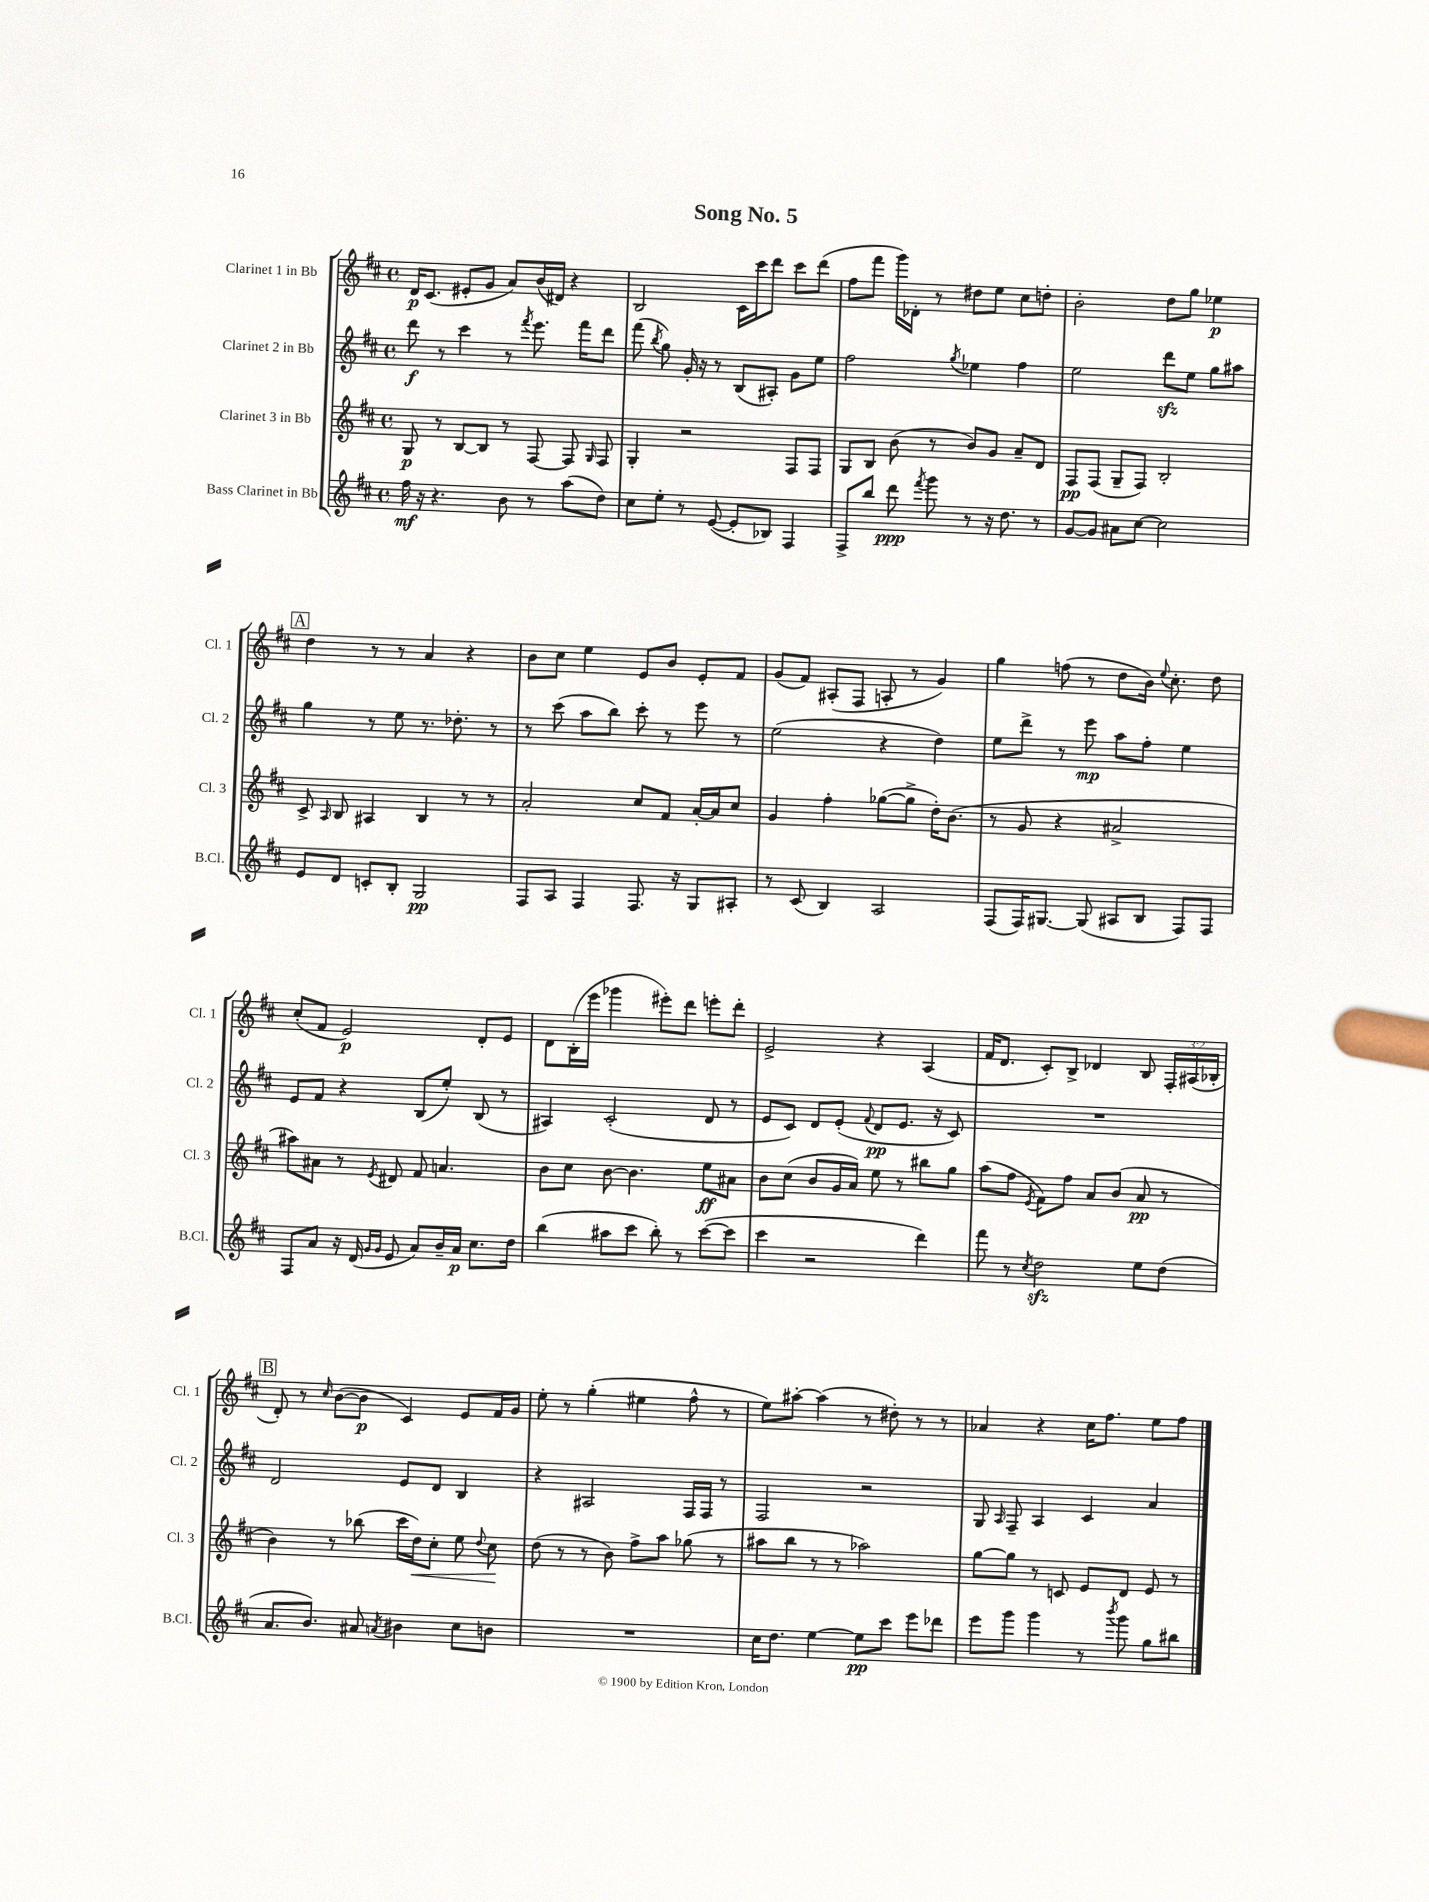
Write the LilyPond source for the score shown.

\header { title = "Song No. 5" }
<<
\new StaffGroup <<
\new Staff = "s0" \with { instrumentName = "Clarinet 1 in Bb" shortInstrumentName = "Cl. 1" } {
    \clef treble \key d \major \defaultTimeSignature \time 4/4 \override Staff.TupletNumber.text = #tuplet-number::calc-fraction-text
    \autoBeamOff d'16[\p cis'8.]( eis'8[-. g'8] a'8[) b'16( dis'16]) r4 |
    b2 cis'16[ cis'''16 d'''8] cis'''8[ d'''8]( |
    fis''8[ fis'''8] g'''16[) des'16]-. r8 dis''8[ e''8] cis''8[ d''8]-. |
    b'2-. d''8[ g''8] ees''4\p |
    \mark \markup { \box "A" } d''4 r8 r8 a'4 r4 |
    b'8[ cis''8] e''4 e'8[ b'8] e'8[-. fis'8] |
    g'8[( fis'8]) ais8[-.( fis8] a8-. r8 g'4) |
    g''4 f''8( r8 d''8[ b'16]) \appoggiatura { e''8 } cis''8.-. d''8 |
    cis''8[-.( fis'8] e'2\p) d'8[-. e'8] |
    d'8[ b16-.( e'''16] ges'''4 eis'''8[-.) d'''8] e'''8[-. d'''8]-. |
    e'2-> r4 a4( |
    fis'16[ d'8.] cis'8[-.) b8]-> des'4 b8 \tuplet 3/2 { fis16[-. ais16( bes16]-. } |
    \mark \markup { \box "B" } d'8-.) r8 \grace { cis''16 } b'8[~( b'8]\p cis'4) e'8[ fis'16 g'16] |
    e''8-. r8 g''4-.( eis''4 fis''8-^ r8 |
    e''8[) ais''8]~-. ais''4( r8 dis''8-.) r8 r8 |
    aes'4 r4 cis''16[ fis''8.] e''8[ fis''8] \bar "|." |
}
\new Staff = "s1" \with { instrumentName = "Clarinet 2 in Bb" shortInstrumentName = "Cl. 2" } {
    \clef treble \key d \major \defaultTimeSignature \time 4/4
    \autoBeamOff d'''8\f r8 cis'''4 r8 \acciaccatura { fis'''8 } e'''8. fis'''16[ d'''8] |
    fis'''8( \acciaccatura { b''8 } g''8) g'16-. r16 r8 b8[( ais8]-.) g'8[ e''8] |
    fis''2 \acciaccatura { g''8 } ees''4 fis''4 |
    e''2 d'''8[\sfz e''8] g''8[ ais''8] |
    \mark \markup { \box "A" } g''4 r8 e''8 r8. des''8.-. r8 |
    r8 cis'''8( a''8[ b''8]) cis'''8-. r8 e'''8 r8 |
    e''2( r4 d''4) |
    e''8[ d'''8]-> r8 e'''8\mp a''8[ fis''8]-. e''4 |
    e'8[ fis'8] r4 b8[( e''8]-.) b8( r8 |
    ais4) cis'2-.( d'8 r8 |
    e'8[ cis'8]) d'8[ e'8]-.( \appoggiatura { fis'8 } d'8[\pp e'8.] r16 cis'8) |
    R1 |
    \mark \markup { \box "B" } d'2 e'8[ d'8] b4 |
    r4 ais2 fis16[ fis16] r8 |
    fis2 r2 |
    g8 \grace { a16 } fis8-- a4 cis'4 a'4 \bar "|." |
}
\new Staff = "s2" \with { instrumentName = "Clarinet 3 in Bb" shortInstrumentName = "Cl. 3" } {
    \clef treble \key d \major \defaultTimeSignature \time 4/4
    \autoBeamOff g8\p r8 b8[~ b8] r8 fis8~ fis8 \grace { g16 } fis8 |
    g4-. r2 fis8[ fis8] |
    g8[ b8] b'8( r8 b'8[) g'8] a'8[-- d'8] |
    fis8[\pp fis8]( g8[-- fis8]) b2-. |
    \mark \markup { \box "A" } cis'8-> \grace { a16 } b8 ais4 b4 r8 r8 |
    a'2-. cis''8[ fis'8] a'16[~-. a'16 cis''8] |
    g'4 fis''4-. ges''8[~( ges''8]-> d''16[-.) b'8.]( |
    r8 g'8 r4 ais'2-> |
    ais''8[) ais'8] r8 \acciaccatura { e'8 } dis'8 fis'8 a'4. |
    b'8[ cis''8] b'8~ b'4. e''8[\ff ais'8] |
    b'8[ cis''8]( b'8[ g'16 a'16]) e''8 r8 bis''8[ g''8] |
    a''8[( fis''8] \acciaccatura { e'8 } fis'8[) fis''8] a'8[ b'8]( a'8\pp r8 |
    \mark \markup { \box "B" } b'4) r8 bes''8( cis'''16[ d''16\<) cis''8]-. e''8 \appoggiatura { d''8 } cis''8\! |
    d''8( r8 r8 b'8) fis''8[-> a''8] ges''8( r8 |
    ais''8[ b''8] r8 r8 aes''2) |
    g''8[~ g''8] r8 c'8 e'8[ d'8] e'8 r8 \bar "|." |
}
\new Staff = "s3" \with { instrumentName = "Bass Clarinet in Bb" shortInstrumentName = "B.Cl." } {
    \clef treble \key d \major \defaultTimeSignature \time 4/4
    \autoBeamOff fis''16\mf r16 r4. b'8 r8 a''8[( d''8]) |
    cis''8[ e''8]-. r8 e'8~( e'8[-. bes8]) fis4 |
    fis8[-> b''8] d'''8\ppp \acciaccatura { fis'''8 } g'''8 r8 r16 d''8. r8 |
    g'8[~ g'8] ais'8[ cis''8]~ cis''2 |
    \mark \markup { \box "A" } e'8[ d'8] c'8[-. b8]-. g2\pp |
    fis8[ a8] fis4 fis8. r16 g8[ ais8]-. |
    r8 cis'8( b4) a2 |
    fis8[( fis16) gis8.]~ gis8( ais8[ b8] fis8[) fis8] |
    fis8[ a'8] r16 d'16( \grace { g'16[ g'16] } e'8 a'8[) b'16-- a'16]\p cis''8.[ d''16] |
    b''4( ais''8[ cis'''8] b''8-.) r8 cis'''8[~( cis'''8] |
    cis'''4 r2 d'''4) |
    fis'''8 r8 \acciaccatura { cis''8 } d''2\sfz e''8[ d''8]( |
    \mark \markup { \box "B" } a'8.[ b'8.]) ais'8 \acciaccatura { a'8 } bis'4 cis''8[ b'8] |
    R1 |
    cis''16[ d''8.] e''4~ e''8[\pp cis'''8] e'''8[ des'''8] |
    e'''8[ g'''8] g'''4 r8 \acciaccatura { b'''8 } g'''8 g''8[ bis''8] \bar "|." |
}
>>
>>
\layout { \context { \Score \remove "Bar_number_engraver" } }
